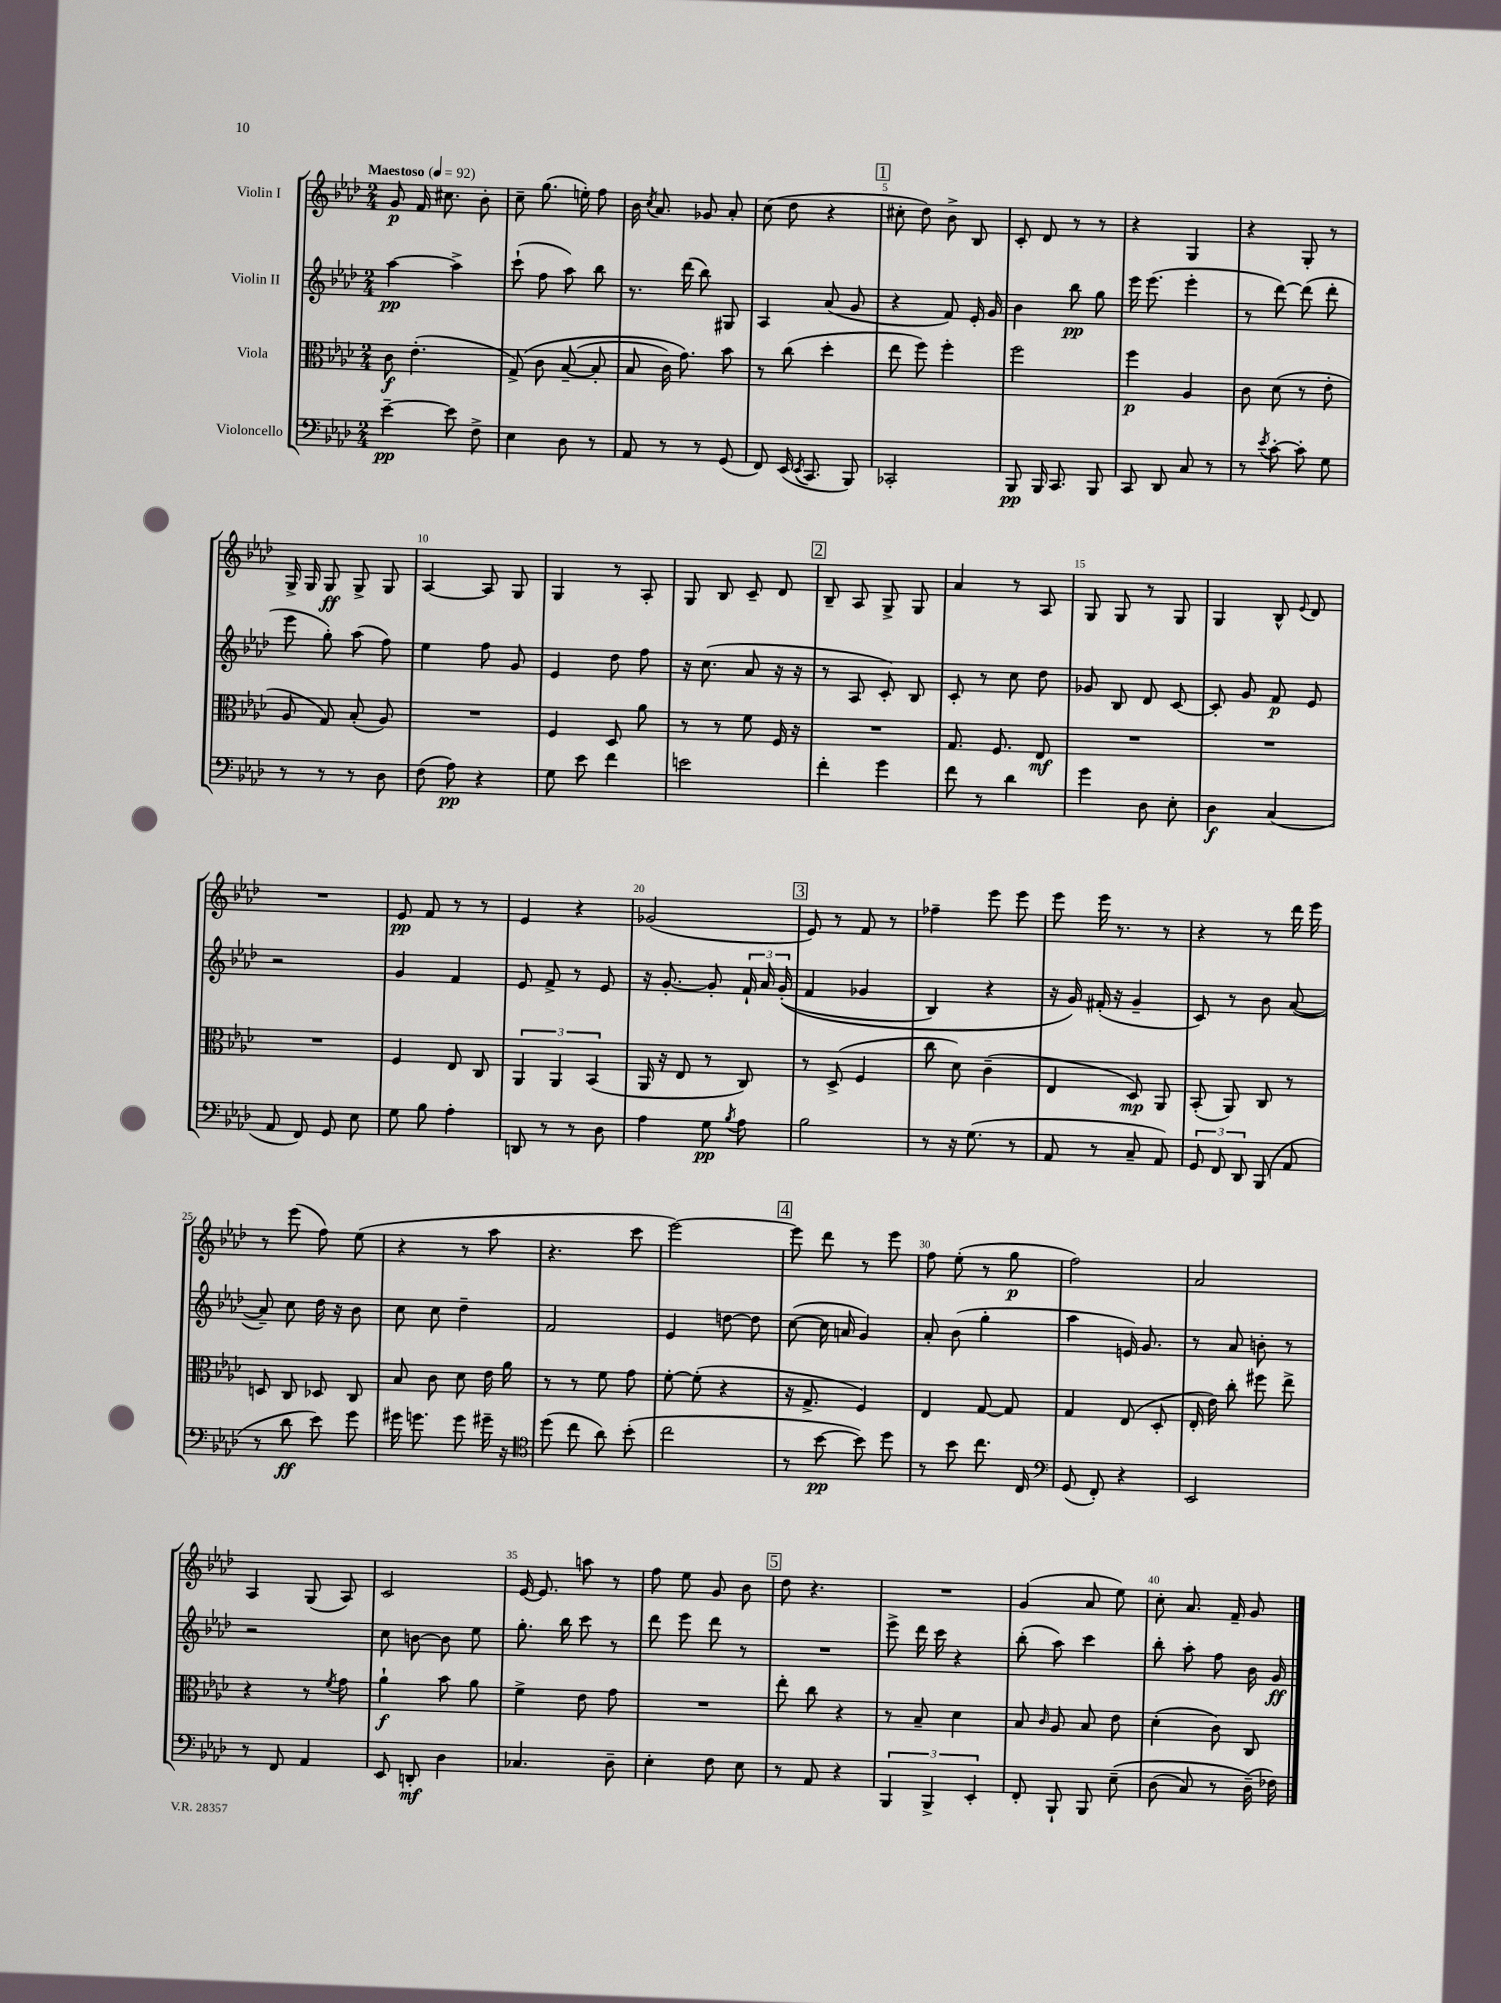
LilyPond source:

<<
\new StaffGroup <<
\new Staff = "s0" \with { instrumentName = "Violin I" } {
    \clef treble \key aes \major \numericTimeSignature \time 2/4 \tempo "Maestoso" 4 = 92
    \autoBeamOff g'8\p f'16 cis''8. bes'8-. |
    c''8-- g''8.( e''16-.) f''8 |
    bes'16 \acciaccatura { c''8 } aes'8. ges'8 aes'8-. |
    c''8( des''8 r4 |
    \mark \markup { \box "1" } cis''8-. des''8) bes'8-> bes8 |
    c'8-. des'8 r8 r8 |
    r4 g4 |
    r4 g8-. r8 |
    g16-> g16 g8\ff g8-> g8 |
    aes4~ aes8 g8 |
    g4 r8 aes8-. |
    g8 bes8 c'8-- des'8 |
    \mark \markup { \box "2" } bes8-- aes8 g8-> g8 |
    aes'4 r8 aes8 |
    g8 g8 r8 g8 |
    g4 bes8-^ \appoggiatura { ees'8 } des'8 |
    R2 |
    ees'8\pp f'8 r8 r8 |
    ees'4 r4 |
    ges'2( |
    \mark \markup { \box "3" } ees'8) r8 f'8 r8 |
    fes''4-- ees'''8 ees'''8 |
    ees'''8 ees'''16 r8. r8 |
    r4 r8 des'''16 ees'''16 |
    r8 ees'''8( f''8) ees''8( |
    r4 r8 aes''8 |
    r4. c'''8 |
    ees'''2~) |
    \mark \markup { \box "4" } ees'''8 des'''8 r8 ees'''8 |
    f''8 ees''8-.( r8 g''8\p |
    f''2) |
    aes'2 |
    aes4 g8( aes8) |
    c'2 |
    ees'16~ ees'8. a''8 r8 |
    f''8 ees''8 g'8 bes'8 |
    \mark \markup { \box "5" } des''8 r4. |
    R2 |
    g'4( aes'8 ees''8) |
    c''8-. aes'8. f'16-- g'8 \bar "|." |
}
\new Staff = "s1" \with { instrumentName = "Violin II" } {
    \clef treble \key aes \major \numericTimeSignature \time 2/4
    \autoBeamOff aes''4~\pp aes''4-> |
    c'''8-!( f''8 aes''8) bes''8 |
    r8. des'''16( bes''8) gis8 |
    aes4 aes'8( g'8 |
    \mark \markup { \box "1" } r4 f'8) ees'16-. g'16 |
    bes'4 bes''8\pp g''8 |
    ees'''16 ees'''8.( ees'''4-. |
    r8 des'''8~) des'''8( des'''8-. |
    ees'''8 g''8-.) aes''8( f''8) |
    ees''4 f''8 g'8 |
    ees'4 des''8 f''8 |
    r16 c''8.( aes'8 r16 r16 |
    \mark \markup { \box "2" } r8 aes8 c'8-.) bes8 |
    c'8-. r8 c''8 des''8 |
    ges'8 bes8 des'8 c'8~ |
    c'8-. g'8 f'8\p ees'8 |
    r2 |
    g'4 f'4 |
    ees'8 f'8-> r8 ees'8 |
    r16 g'8.~-. g'8-. \tuplet 3/2 { f'16-! aes'16 g'16-.(\( } |
    \mark \markup { \box "3" } f'4 ges'4 |
    bes4) r4 |
    r16 g'16\) fis'16-.( r16 g'4-- |
    c'8) r8 bes'8 aes'8~( |
    aes'8--) c''8 des''16 r16 bes'8 |
    c''8 c''8 des''4-- |
    f'2 |
    ees'4 d''8~ d''8 |
    \mark \markup { \box "4" } c''8~( c''16 a'16 g'4) |
    aes'8-. bes'8( g''4-. |
    aes''4 e'16) g'8. |
    r8 aes'8 b'8-. r8 |
    r2 |
    c''8 b'8~ b'8 ees''8 |
    g''8.-. bes''16 c'''8 r8 |
    des'''8 ees'''8 des'''8 r8 |
    \mark \markup { \box "5" } R2 |
    ees'''8-> des'''16 c'''16 r4 |
    bes''8-.( aes''8) c'''4 |
    bes''8-. aes''8-. f''8 bes'16 g'16\ff \bar "|." |
}
\new Staff = "s2" \with { instrumentName = "Viola" } {
    \clef alto \key aes \major \numericTimeSignature \time 2/4
    \autoBeamOff c'8\f ees'4.-.( |
    g8->)\( c'8 bes8~--( bes8-. |
    bes8 c'16) g'8.\) bes'8 |
    r8 c''8( des''4-. |
    \mark \markup { \box "1" } ees''8 f''8) f''4-. |
    f''2 |
    f''4\p aes4 |
    c'8 des'8( r8 ees'8-. |
    aes8 g8) bes8-.( aes8) |
    R2 |
    f4 des8 aes'8 |
    r8 r8 f'8 f16 r16 |
    \mark \markup { \box "2" } R2 |
    g8. f8. ees8\mf |
    R2 |
    R2 |
    R2 |
    f4 ees8 c8 |
    \tuplet 3/2 { aes,4 aes,4 bes,4( } |
    aes,16 r16 ees8 r8 c8) |
    \mark \markup { \box "3" } r8 des8->( f4 |
    c''8 des'8) c'4--( |
    ees4 des8\mp) aes,8 |
    bes,8-.( aes,8) c8 r8 |
    d8 c8 des8 c8 |
    bes8 c'8 des'8 ees'16 aes'16 |
    r8 r8 f'8 g'8 |
    f'8~-. f'8-.( r4 |
    \mark \markup { \box "4" } r16 g8.-> f4) |
    ees4 g8~ g8 |
    g4 ees8( des8-. |
    ees16-. ees'16) c''8-. fis''8 ees''8-> |
    r4 r8 \acciaccatura { f'8 } g'8 |
    aes'4-!\f bes'8 aes'8 |
    f'4-> ees'8 g'8 |
    R2 |
    \mark \markup { \box "5" } ees''8-. c''8 r4 |
    r8 bes8-- des'4 |
    bes8 \grace { c'16 } aes8 bes8 ees'8 |
    des'4-.( c'8) c8 \bar "|." |
}
\new Staff = "s3" \with { instrumentName = "Violoncello" } {
    \clef bass \key aes \major \numericTimeSignature \time 2/4
    \autoBeamOff ees'4~--\pp ees'8 f8-> |
    ees4 des8 r8 |
    aes,8 r8 r8 g,8( |
    f,8) ees,16( \acciaccatura { ees,8 } c,8. bes,,8) |
    \mark \markup { \box "1" } ces,2-. |
    bes,,8\pp bes,,16 c,8. bes,,8 |
    c,8 des,8 c8 r8 |
    r8 \acciaccatura { ees'8 } c'8~-. c'8-. g8 |
    r8 r8 r8 des8 |
    f8( aes8\pp) r4 |
    g8 ees'8 f'4 |
    e'2 |
    \mark \markup { \box "2" } f'4-. g'4 |
    f'8 r8 des'4 |
    g'4 des8 ees8-. |
    des4\f c4( |
    aes,8 f,8) g,8 ees8 |
    g8 bes8 aes4-. |
    d,8 r8 r8 des8 |
    aes4 g8\pp \acciaccatura { bes8 } aes8 |
    \mark \markup { \box "3" } bes2 |
    r8 r16 g8.( r8 |
    aes,8 r8 c8-- aes,8) |
    \tuplet 3/2 { g,8 f,8 des,8 } bes,,8( aes,8 |
    r8 des'8\ff ees'8) g'8 |
    gis'16 g'8. g'8 gis'16-- r16 |
    \clef tenor des''8( c''8 aes'8) bes'8-.( |
    c''2 |
    \mark \markup { \box "4" } r8 bes'8~\pp bes'8) des''8 |
    r8 bes'8 c''8. c16 |
    \clef bass g,8( f,8-.) r4 |
    ees,2 |
    r8 f,8 aes,4 |
    ees,8 d,8-.\mf des4 |
    ces4. des8-- |
    ees4-. f8 ees8 |
    \mark \markup { \box "5" } r8 aes,8 r4 |
    \tuplet 3/2 { bes,,4 bes,,4-> ees,4-. } |
    f,8-. bes,,8-! bes,,8 ees8--\( |
    des8( c8) r8 des16--(\) fes16) \bar "|." |
}
>>
>>
\layout { \context { \Score \override BarNumber.break-visibility = ##(#f #t #t) barNumberVisibility = #(every-nth-bar-number-visible 5) } }
